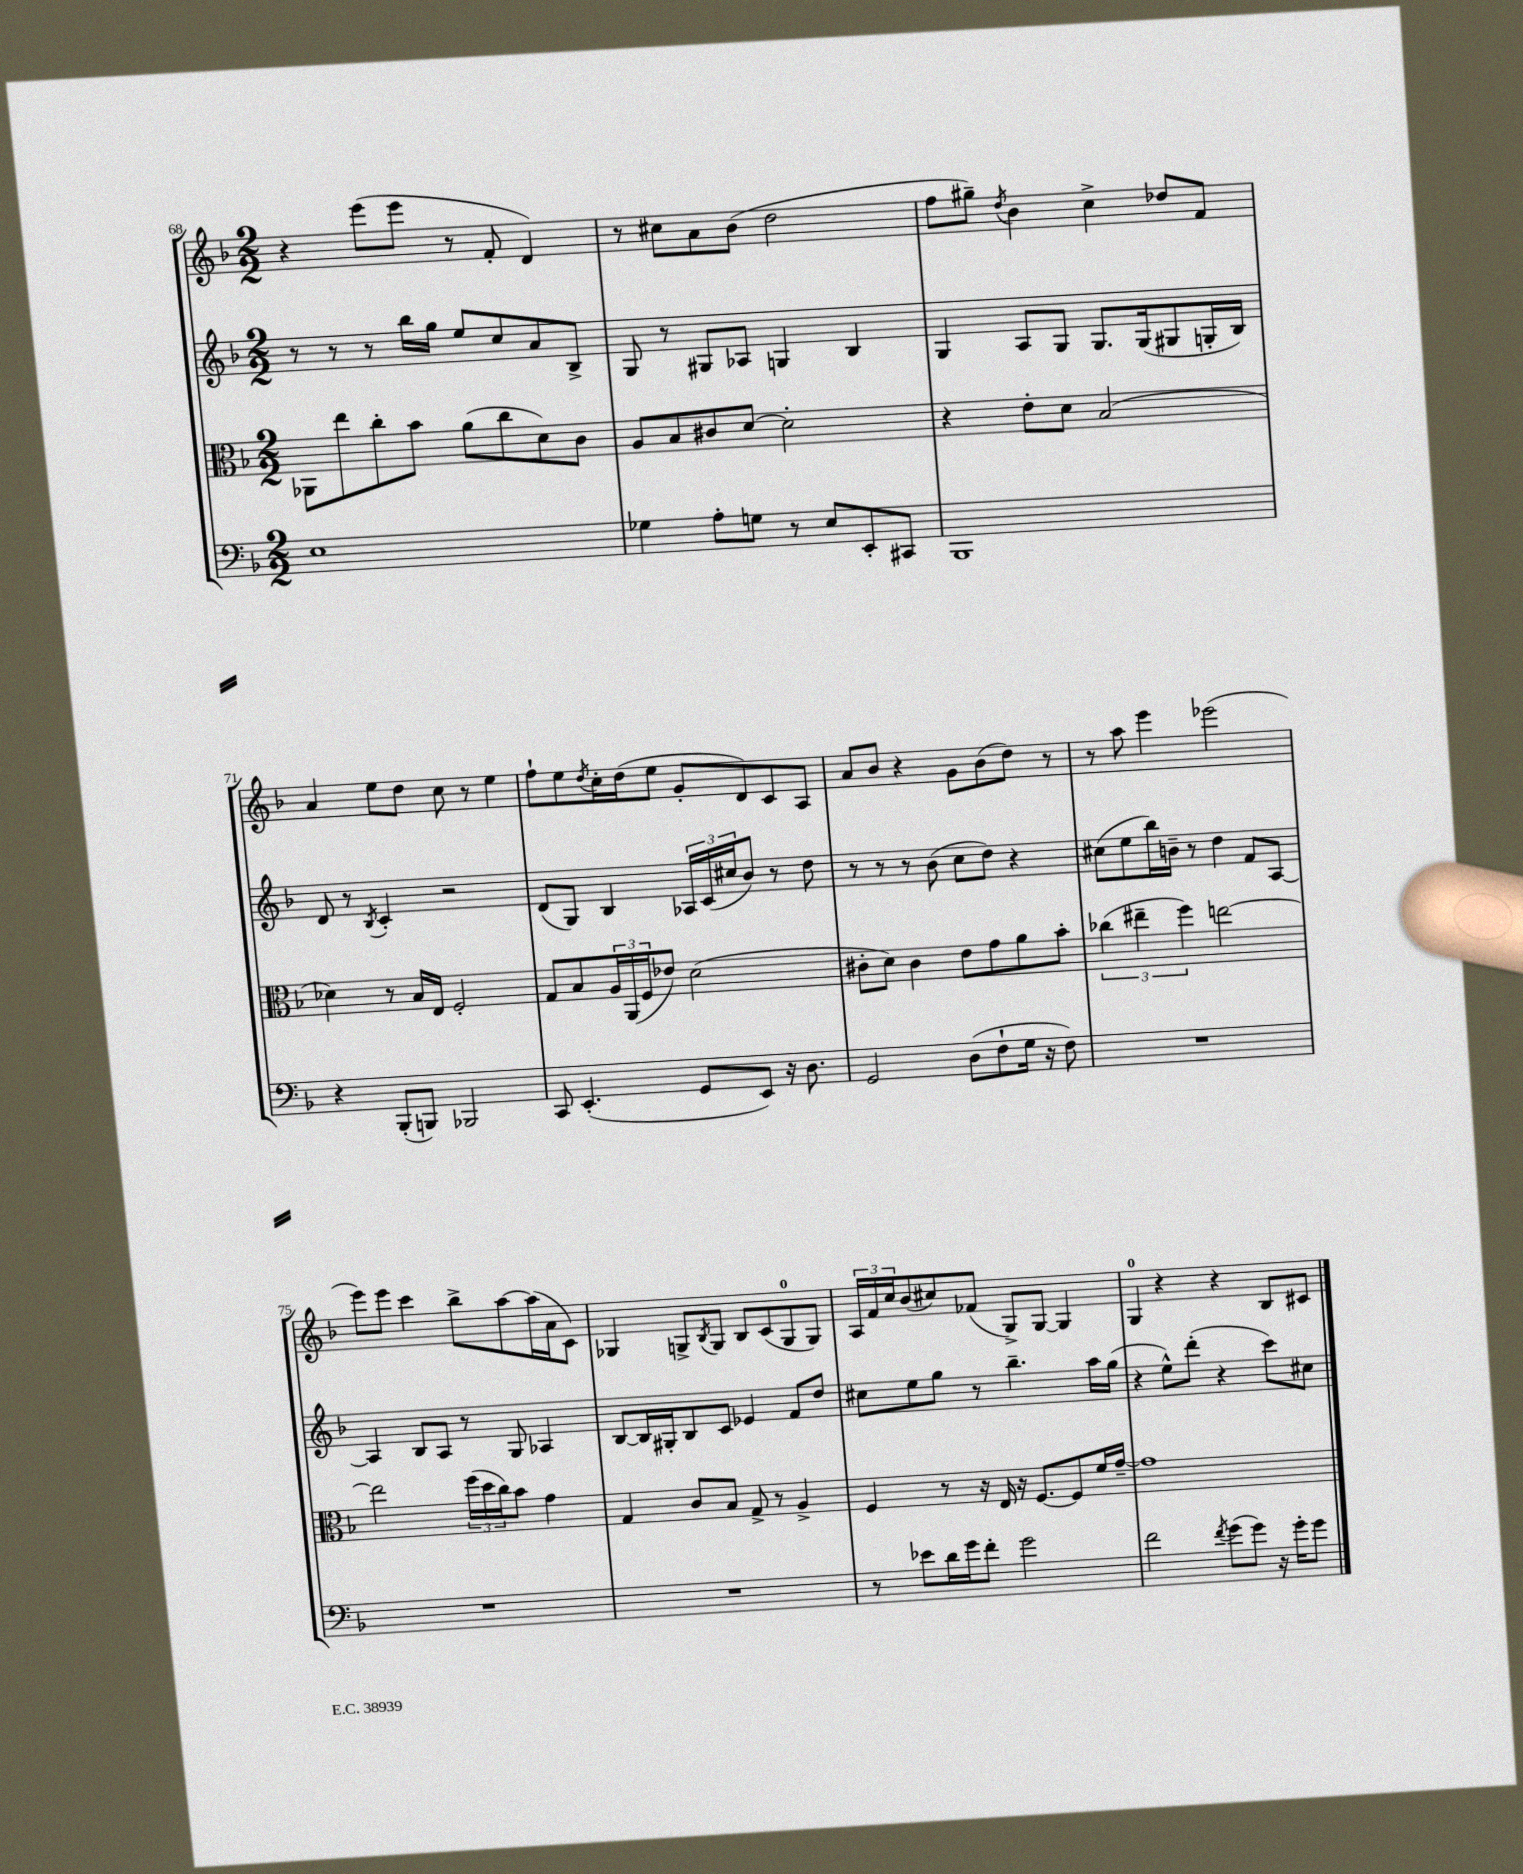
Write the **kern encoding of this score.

**kern	**kern	**kern	**kern
*part4	*part3	*part2	*part1
*staff4	*staff3	*staff2	*staff1
*clefF4	*clefC3	*clefG2	*clefG2
*k[b-]	*k[b-]	*k[b-]	*k[b-]
*M2/2	*M2/2	*M2/2	*M2/2
=68	=68	=68	=68
1E	8AA-X\L	8r	4r
.	8ee\	8r	.
.	8cc'\	8r	(8eee\L
.	8b-\J	16bb-\LL	8eee\J
.	.	16gg\JJ	.
.	(8a\L	8ee/L	8r
.	8cc\	8cc/	8f'/
.	8d\)	8a/	4d/)
.	8c\J	8B-^/J	.
=69	=69	=69	=69
4G-X\	8A/L	8G/	8r
.	8B-/	8r	8cc#X\L
8A'\L	8c#X/	8G#X/L	8a\
8Gn\J	[8d/J	8A-X/J	(8b-\J
8r	2d'\]	4Gn/	2dd\
8E/L	.	.	.
8EE'/	.	4B-/	.
8CC#X/J	.	.	.
=70	=70	=70	=70
1BBB-	4r	4G/	8ff\L
.	.	.	8gg#X~\J)
.	.	.	8qdd/
.	8e'\L	8A/L	4b-\
.	8d\J	8G/J	.
.	(2B-/	8.G/L	4cc^\
.	.	(16G/k	.
.	.	8G#X/	8dd-X/L
.	.	16Gn'/L	8f/J
.	.	16B-/JJ)	.
!!LO:LB:g=z
=71	=71	=71	=71
4r	4d-X\)	8d/	4a/
.	.	8r	.
.	.	8qB-/	.
(8BBB-'/L	8r	4c'/	8ee\L
8BBBn/J)	16B-/LL	.	8dd\J
.	16E/JJ	.	.
2BBB-X/	2F'/	2r	8cc\
.	.	.	8r
.	.	.	4ee\
=72	=72	=72	=72
8CC/	8G/L	(8d/L	8ff`\L
(4.EE'/	8B-/	8G/J)	8ee\
.	.	.	8qdd/
.	24A/L	4B-/	16cc'\L
.	(24AA/	.	.
.	.	.	(16dd\J
.	24F/J	.	.
.	8e-X/J)	.	8ee\J
8GG/L	(2d\	24A-X/LL	8g'/L
.	.	(24c/	.
.	.	24cc#X/J	.
8EE/J)	.	8b-/J)	8d/)
16r	.	8r	8c/
8.D\	.	.	.
.	.	8dd\	8A/J
=73	=73	=73	=73
2GG/	8c#X'\L	8r	8a/L
.	8d\J)	8r	8b-/J
.	4c#\	8r	4r
.	.	(8b-\	.
(8D\L	8e\L	8cc\L	8g\L
8F`\	8g\	8dd\J)	(8b-\
16G\Jk	8a\	4r	8dd\J)
16r	.	.	.
8F\)	8b-'\J	.	8r
=74	=74	=74	=74
1r	(6cc-X\	(8cc#X\L	8r
.	.	8ee\	8aa\
.	6ee#X~\	.	.
.	.	16bb-\L)	4eee\
.	.	16bn~\JJ	.
.	6ff\)	.	.
.	.	8r	.
.	[2een\	4dd\	(2eee-X\
.	.	8f/L	.
.	.	[8A/J	.
!!LO:LB:g=z
=75	=75	=75	=75
1r	2ee\]	4A/]	8eee\L)
.	.	.	8eee\J
.	.	8B-/L	4ccc\
.	.	8A/J	.
.	(24ff\LL	8r	8bb-^\L
.	24dd\	.	.
.	24cc\J)	.	.
.	8b-\J	8G/	[8aa\
.	4g\	4A-X/	(16aa\L]
.	.	.	16a\J
.	.	.	8c\J)
=76	=76	=76	=76
1r	4G/	[8B-/L	4G-X/
.	.	16B-/L]	.
.	.	16G#X'/J	.
.	8c/L	8B-/	8Gn^/L
.	.	.	8qB-/
.	8B-/J	8c/J	8G/J
.	8G^/	4e-X/	8B-/L
.	8r	.	(8c/
.	4A^/	8f/L	8G/
.	.	8dd/J	8G/J)
=77	=77	=77	=77
8r	4F/	8cc#X\L	24A/LL
.	.	.	24f/
.	.	.	24cc/J
8e-X\L	.	8ee\	(8b-/
16d\L	8r	8gg\J	8cc#X/)
16g\J	.	.	.
8f'\J	16r	8r	(8f-X/J
.	16E/	.	.
2g\	16r	4.bb-~\	8G^/L)
.	[8.F/L	.	.
.	.	.	[8G/J
.	8F/]	.	4G/]
.	16f/L	16aa\LL	.
.	[16g~/JJ	(16gg\JJ	.
=78	=78	=78	=78
2f\	1g]	4r	4G/
.	.	8ee^^\L)	4r
.	.	(8ddd'\J	.
8qf/	.	.	.
(8g\L	.	4r	4r
8g\J)	.	.	.
16r	.	8ccc\L)	8B-/L
16g'\KL	.	.	.
8g\J	.	8cc#X\J	8c#X/J
==	==	==	==
*-	*-	*-	*-
